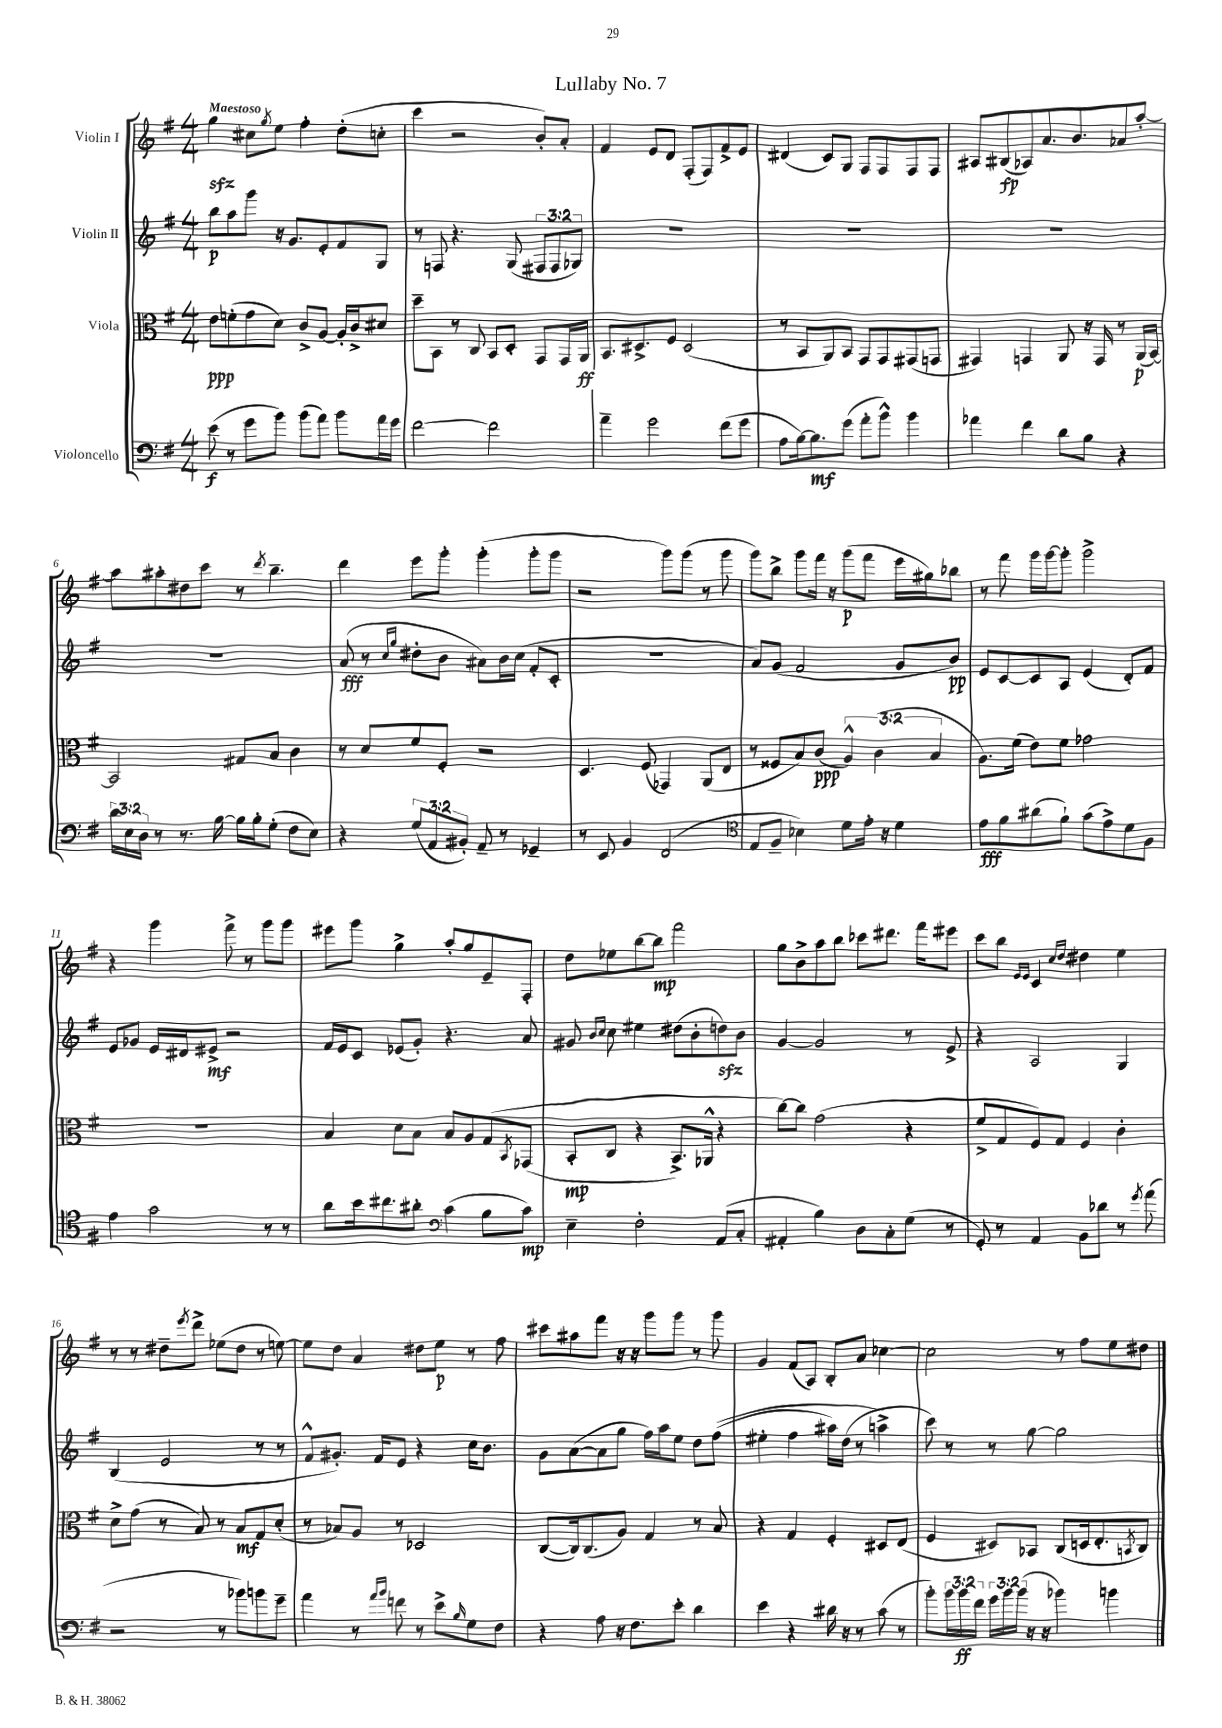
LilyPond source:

\header { title = "Lullaby No. 7" }
<<
\new StaffGroup <<
\new Staff = "s0" \with { instrumentName = "Violin I" } {
    \clef treble \key g \major \numericTimeSignature \time 4/4 \tempo "Maestoso"
    g''4\sfz cis''8 \acciaccatura { g''8 } e''8 fis''4-. d''8-.( c''8-. |
    c'''4 r2 b'8-.) a'8-. |
    fis'4 e'8 d'8 fis8-.( fis8) fis'8-> e'8 |
    dis'4( c'8) g8 fis8 fis8 fis8 fis8 |
    ais8 bis8\fp( aes8) a'8. b'8. aes'8 a''8~-. |
    a''8 ais''8-. dis''8 c'''8 r8 \acciaccatura { d'''8 } b''4.-- |
    d'''4 e'''8 g'''8-. g'''4-.( g'''8-. g'''8 |
    r2 g'''8) g'''8( r8 g'''8 |
    g'''8) b''8-> g'''8 fis'''16 r16 g'''8\p( fis'''8 e'''16 gis''16) bes''8 |
    r8 fis'''8 g'''16 g'''16~ g'''8-. g'''2-> |
    r4 g'''4 fis'''8-> r8 g'''8 g'''8 |
    eis'''8 g'''8 g''4-> a''8-. g''8 e'8-- fis8-. |
    d''8 ees''8 b''8~ b''8\mp fis'''2 |
    g''8 b'8-> a''8 b''8 ces'''8 dis'''8. fis'''16 eis'''8 |
    c'''8 b''8 \grace { e'16 e'16 } c'4 \grace { c''16 d''16 } dis''4 e''4 |
    r8 r8 dis''8-- \acciaccatura { e'''8 } d'''8-> ees''8( dis''8 r8 e''8~) |
    e''8 d''8 a'4 dis''8 e''8\p r8 fis''8 |
    cis'''8 ais''8 fis'''8 r16 r16 g'''8 g'''8 r8 g'''8 |
    g'4 fis'8( a8) b8-. a'8 ces''4~ |
    ces''2 r8 fis''8 e''8 dis''8 \bar "|." |
}
\new Staff = "s1" \with { instrumentName = "Violin II" } {
    \clef treble \key g \major \numericTimeSignature \time 4/4 \override Staff.TupletNumber.text = #tuplet-number::calc-fraction-text
    b''8\p a''8 g'''8 r16 g'8. e'8-. fis'8 g8 |
    r8 f8 r4. g8( \tuplet 3/2 { fis8 fis8 ges8) } |
    R1 |
    R1 |
    R1 |
    R1 |
    a'8\fff( r8 \grace { c''16 g''16 } dis''8-. b'8 ais'8) b'16 c''16( fis'8-. c'8-. |
    R1 |
    a'8) g'8( fis'2 g'8 b'8\pp) |
    e'8 c'8~ c'8 a8 e'4( d'8-.) fis'8 |
    e'8 ges'8 e'16 dis'16 eis'8->\mf r2 |
    fis'16 e'16 c'8 ees'8( g'8-.) r4. a'8 |
    gis'8 \grace { b'16 c''16 } c''8 eis''4 dis''8( b'8-. d''8\sfz) b'8 |
    g'4~ g'2 r8 e'8-> |
    r4 a2 g4 |
    b4( e'2 r8 r8 |
    fis'8-^ gis'8.-.) fis'16 e'8 r4 c''16 b'8. |
    g'8 a'8~( a'8 g''8 fis''16) a''16 e''8 d''8 fis''8(\( |
    eis''4-. fis''4 ais''16) d''16( r8 a''4->\) |
    c'''8) r8 r8 g''8~ g''2 \bar "|." |
}
\new Staff = "s2" \with { instrumentName = "Viola" } {
    \clef alto \key g \major \numericTimeSignature \time 4/4 \override Staff.TupletNumber.text = #tuplet-number::calc-fraction-text
    e'8\ppp f'8-.( g'8 d'8) c'8-> a8~ a16-. c'16-> dis'8 |
    d''8-- b,8 r8 c8 b,8 d8-. g,8 g,16 a,16\ff |
    b,8. dis8.-> fis8 dis2( |
    r8 b,8 a,8) b,8 g,8 g,8 gis,8( g,8 |
    gis,4) g,4 a,8 r16 g,16 r8 a,16\p( b,16~) |
    b,2 gis8 b8 c'4 |
    r8 d'8 fis'8 fis8-. r2 |
    d4. fis8( ges,4) a,8( e8 |
    r8 fisis8 b8) c'8\ppp( \tuplet 3/2 { a4-^) c'4( b4 } |
    a8.) fis'16( e'8) fis'8 ges'2 |
    R1 |
    b4 d'8 b8 b8 a8 g8\( \acciaccatura { b,8 } ges,8( |
    b,8-.\mp c8 r4 b,8.->) aes,16-^ r4 |
    c''8~\) c''8 g'2( r4 |
    fis'8-> g8 fis8) g8 fis4 c'4-. |
    d'8-> g'8( r8 b8) r8 b8\mf g8 d'8-.( |
    r8 bes8) a8 r8 des2 |
    c8~( c16) c8.( a8) g4 r8 b8 |
    r4 g4 fis4-. dis8 e8( |
    fis4 dis8) bes,8 c8( d16 e8.-. \acciaccatura { b,8 } c8) \bar "|." |
}
\new Staff = "s3" \with { instrumentName = "Violoncello" } {
    \clef bass \key g \major \numericTimeSignature \time 4/4 \override Staff.TupletNumber.text = #tuplet-number::calc-fraction-text
    e'8\f( r8 g'8 b'8) b'8( a'8) b'8 a'16 g'16 |
    fis'2~ fis'2 |
    a'4-- g'2 fis'8( g'8 |
    a8 b16~) b8.\mf g'8( a'8-. b'8-^) b'4 |
    aes'4 fis'4 d'8 b8 r4 |
    \tuplet 3/2 { d'16 e16 d16 } r8 r8. b16~ b16 b16-. g8-.( fis8 e8) |
    r4 \tuplet 3/2 { g8( a,8 bis,8-.) } a,8-- r8 ges,4-- |
    r8 e,8 b,4 fis,2( |
    \clef tenor e8 fis8-- bes4) d'8 e'16-. r16 d'4 |
    e'8\fff fis'8 ais'8( fis'8-!) g'8( e'8->) d'8 fis8 |
    e'4 g'2 r8 r8 |
    a'8 b'16 cis''8. ais'8-. \clef bass c'4( b8 c'8\mp) |
    e4-- fis2-. a,8( c8-. |
    ais,4-. b4) d8 c8-. g8( r8 |
    g,8-.) r8 a,4 b,8 des'8 r8 \acciaccatura { g'8 } a'8( |
    r2 r8 bes'8) b'8 g'8-- |
    a'4 r8 \grace { a'16 b'16 } f'8 r8 e'8-> \grace { b16 } g8 fis8 |
    r4 a8 r16 fis8. e'8-. d'4 |
    e'4 r4 dis'16 r16 r8 c'8( r8 |
    b'8-.) \tuplet 3/2 { b'16 b'16\ff fis'16 } \tuplet 3/2 { g'16 b'16 b'16( } r16 r16 bes'4) b'4 \bar "|." |
}
>>
>>
